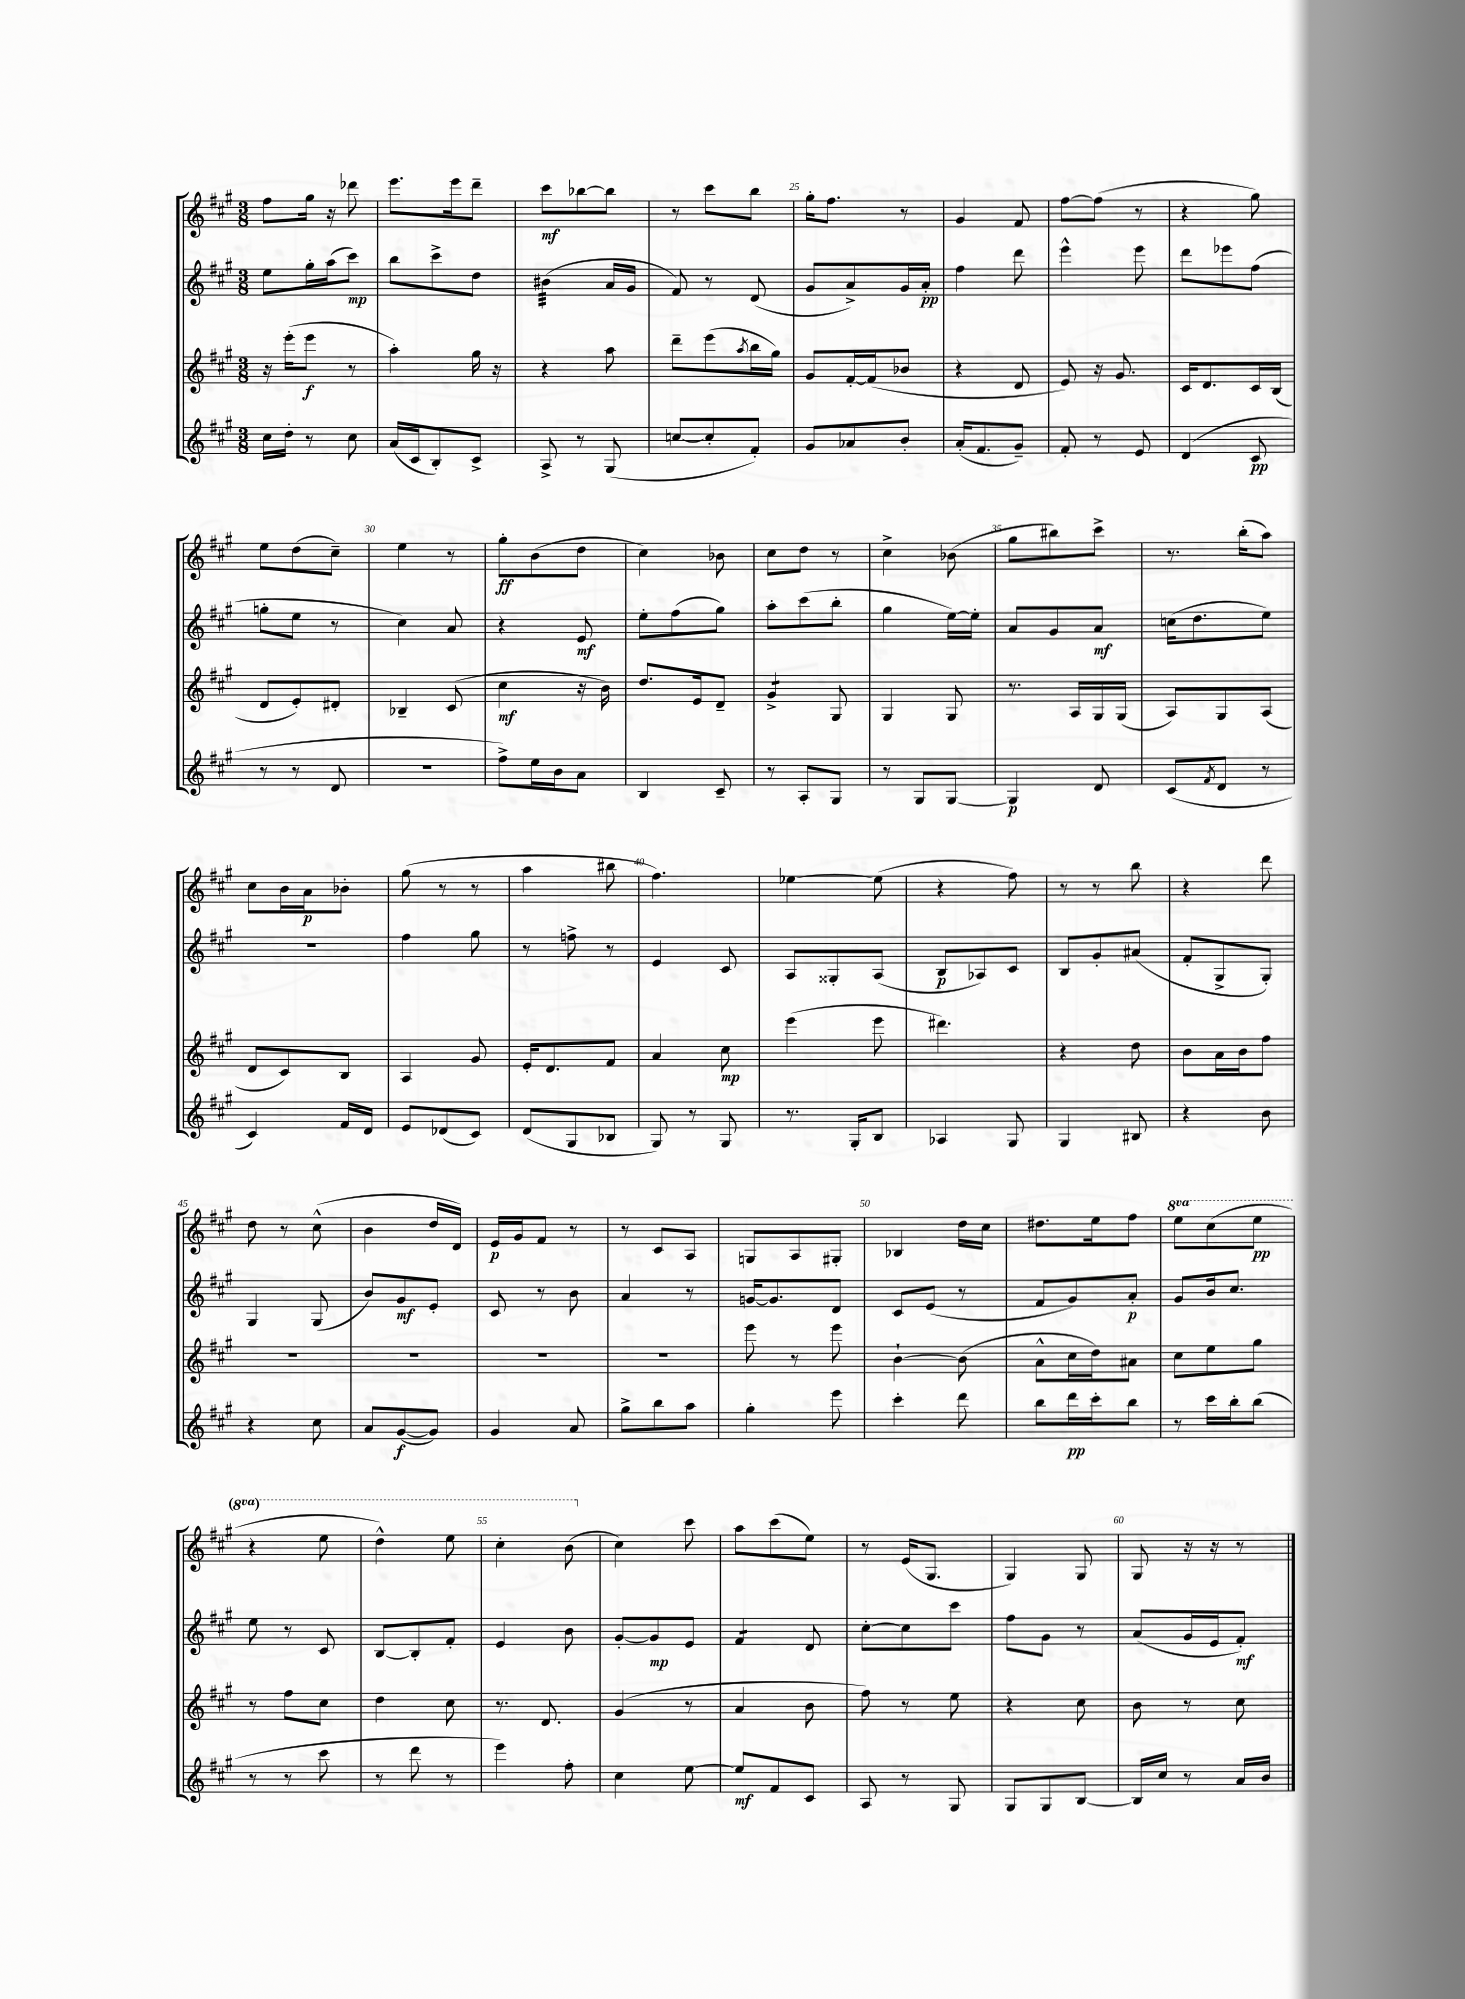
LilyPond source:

<<
\new StaffGroup <<
\new Staff = "s0" {
    \clef treble \key a \major \numericTimeSignature \time 3/8 \set Staff.ottavationMarkups = #ottavation-simple-ordinals
    fis''8 gis''16 r16 des'''8 |
    e'''8. e'''16 d'''8-- |
    cis'''8\mf bes''8~ bes''8 |
    r8 cis'''8 b''8 |
    gis''16-. fis''8. r8 |
    gis'4 fis'8 |
    fis''8~ fis''8( r8 |
    r4 gis''8) |
    e''8 d''8( cis''8--) |
    e''4 r8 |
    gis''8-.\ff b'8( d''8 |
    cis''4) bes'8 |
    cis''8 d''8 r8 |
    cis''4-> bes'8( |
    gis''8 bis''8) cis'''8-> |
    r8. b''16-.( a''8) |
    cis''8 b'16 a'16\p bes'8-. |
    gis''8( r8 r8 |
    a''4 bis''8 |
    fis''4.) |
    ees''4~ ees''8( |
    r4 fis''8) |
    r8 r8 b''8 |
    r4 d'''8 |
    d''8 r8 cis''8-^( |
    b'4 d''16 d'16) |
    e'16\p gis'16 fis'8 r8 |
    r8 cis'8 a8 |
    g8 a8 gis8-. |
    bes4 d''16 cis''16 |
    dis''8. e''16 fis''8 |
    \ottava #1 e'''8 cis'''8( e'''8\pp |
    r4 e'''8 |
    d'''4-^) e'''8 |
    cis'''4-. b''8( \ottava #0 |
    cis''4) cis'''8 |
    a''8 cis'''8( e''8) |
    r8 e'16( gis8. |
    gis4) gis8 |
    gis8 r16 r16 r8 \bar "|." |
}
\new Staff = "s1" {
    \clef treble \key a \major \numericTimeSignature \time 3/8
    e''8 gis''16-. a''16( cis'''8\mp) |
    b''8 cis'''8-> d''8 |
    bis'4:32( a'16 gis'16 |
    fis'8) r8 d'8( |
    gis'8 a'8->) gis'16 a'16-.\pp |
    fis''4 d'''8 |
    e'''4-^ e'''8 |
    d'''8 ees'''8 fis''8( |
    g''8-. e''8 r8 |
    cis''4) a'8 |
    r4 e'8\mf |
    e''8-. fis''8( gis''8) |
    a''8-. cis'''8( b''8-. |
    gis''4 e''16~) e''16-. |
    a'8 gis'8 a'8\mf |
    c''16( d''8. e''8) |
    R4. |
    fis''4 gis''8 |
    r8 f''8-> r8 |
    e'4 cis'8 |
    a8 gisis8-. a8( |
    b8\p aes8) cis'8 |
    b8 gis'8-. ais'8( |
    fis'8-. gis8-> gis8-.) |
    gis4 gis8( |
    b'8) gis'8\mf e'8-. |
    cis'8 r8 b'8 |
    a'4 r8 |
    g'16~ g'8. d'8 |
    cis'8 e'8( r8 |
    fis'8 gis'8) a'8-.\p |
    gis'8 b'16 cis''8. |
    e''8 r8 cis'8 |
    b8~ b8-. fis'8-. |
    e'4 b'8 |
    gis'8~-. gis'8\mp e'8 |
    fis'4:8 d'8 |
    cis''8~-. cis''8 cis'''8 |
    fis''8 gis'8 r8 |
    a'8( gis'16 e'16 fis'8-.\mf) \bar "|." |
}
\new Staff = "s2" {
    \clef treble \key a \major \numericTimeSignature \time 3/8
    r16 e'''16-.( e'''8\f r8 |
    a''4-.) gis''16 r16 |
    r4 a''8 |
    d'''8-- e'''8( \acciaccatura { a''8 } b''16 gis''16) |
    gis'8 fis'16~-. fis'16( bes'8 |
    r4 d'8 |
    e'8) r16 gis'8. |
    cis'16 d'8. cis'16 b16( |
    d'8 e'8-.) dis'8-. |
    bes4-- cis'8( |
    cis''4\mf r16 b'16) |
    d''8. e'16 d'8-- |
    gis'4:8-> gis8 |
    gis4 gis8 |
    r8. a16 gis16 gis16( |
    a8) gis8 a8( |
    d'8 cis'8) b8 |
    a4 gis'8 |
    e'16-. d'8. fis'8 |
    a'4 cis''8\mp |
    e'''4( e'''8 |
    dis'''4.) |
    r4 d''8 |
    b'8 a'16 b'16 fis''8 |
    R4. |
    R4. |
    R4. |
    R4. |
    e'''8 r8 e'''8 |
    b'4~-! b'8( |
    a'8-^ cis''16 d''16) ais'8 |
    cis''8 e''8 gis''8 |
    r8 fis''8 cis''8 |
    d''4 cis''8 |
    r8. d'8. |
    gis'4( r8 |
    a'4 b'8 |
    fis''8) r8 e''8 |
    r4 cis''8 |
    b'8 r8 cis''8 \bar "|." |
}
\new Staff = "s3" {
    \clef treble \key a \major \numericTimeSignature \time 3/8
    cis''16 d''16-. r8 cis''8 |
    a'16( cis'16 b8-.) cis'8-> |
    a8-> r8 gis8( |
    c''8~ c''8-. fis'8-.) |
    gis'8 aes'8 b'8-. |
    a'16-.( fis'8. gis'8--) |
    fis'8-. r8 e'8 |
    d'4( cis'8\pp |
    r8 r8 d'8 |
    R4. |
    fis''8->) e''16 b'16 a'8 |
    b4 cis'8-- |
    r8 a8-. gis8 |
    r8 gis8 gis8~ |
    gis4\p d'8 |
    cis'8( \acciaccatura { fis'8 } d'8 r8 |
    cis'4) fis'16 d'16 |
    e'8 des'8( cis'8) |
    d'8( gis8 bes8 |
    gis8) r8 gis8 |
    r8. gis16-. b8 |
    aes4 gis8 |
    gis4 bis8 |
    r4 b'8 |
    r4 cis''8 |
    a'8 gis'8~\f( gis'8) |
    gis'4 a'8 |
    gis''8-> b''8 a''8 |
    gis''4-. e'''8 |
    cis'''4-. d'''8 |
    b''8 d'''16\pp cis'''16-. b''8 |
    r8 cis'''16 b''16-. b''8( |
    r8 r8 cis'''8 |
    r8 d'''8 r8 |
    e'''4) fis''8-. |
    cis''4 e''8~ |
    e''8\mf fis'8 cis'8 |
    a8 r8 gis8 |
    gis8 gis8 b8~ |
    b16 cis''16 r8 a'16 b'16 \bar "|." |
}
>>
>>
\layout { \context { \Score currentBarNumber = #21 \override BarNumber.break-visibility = ##(#f #t #t) barNumberVisibility = #(every-nth-bar-number-visible 5) } }
